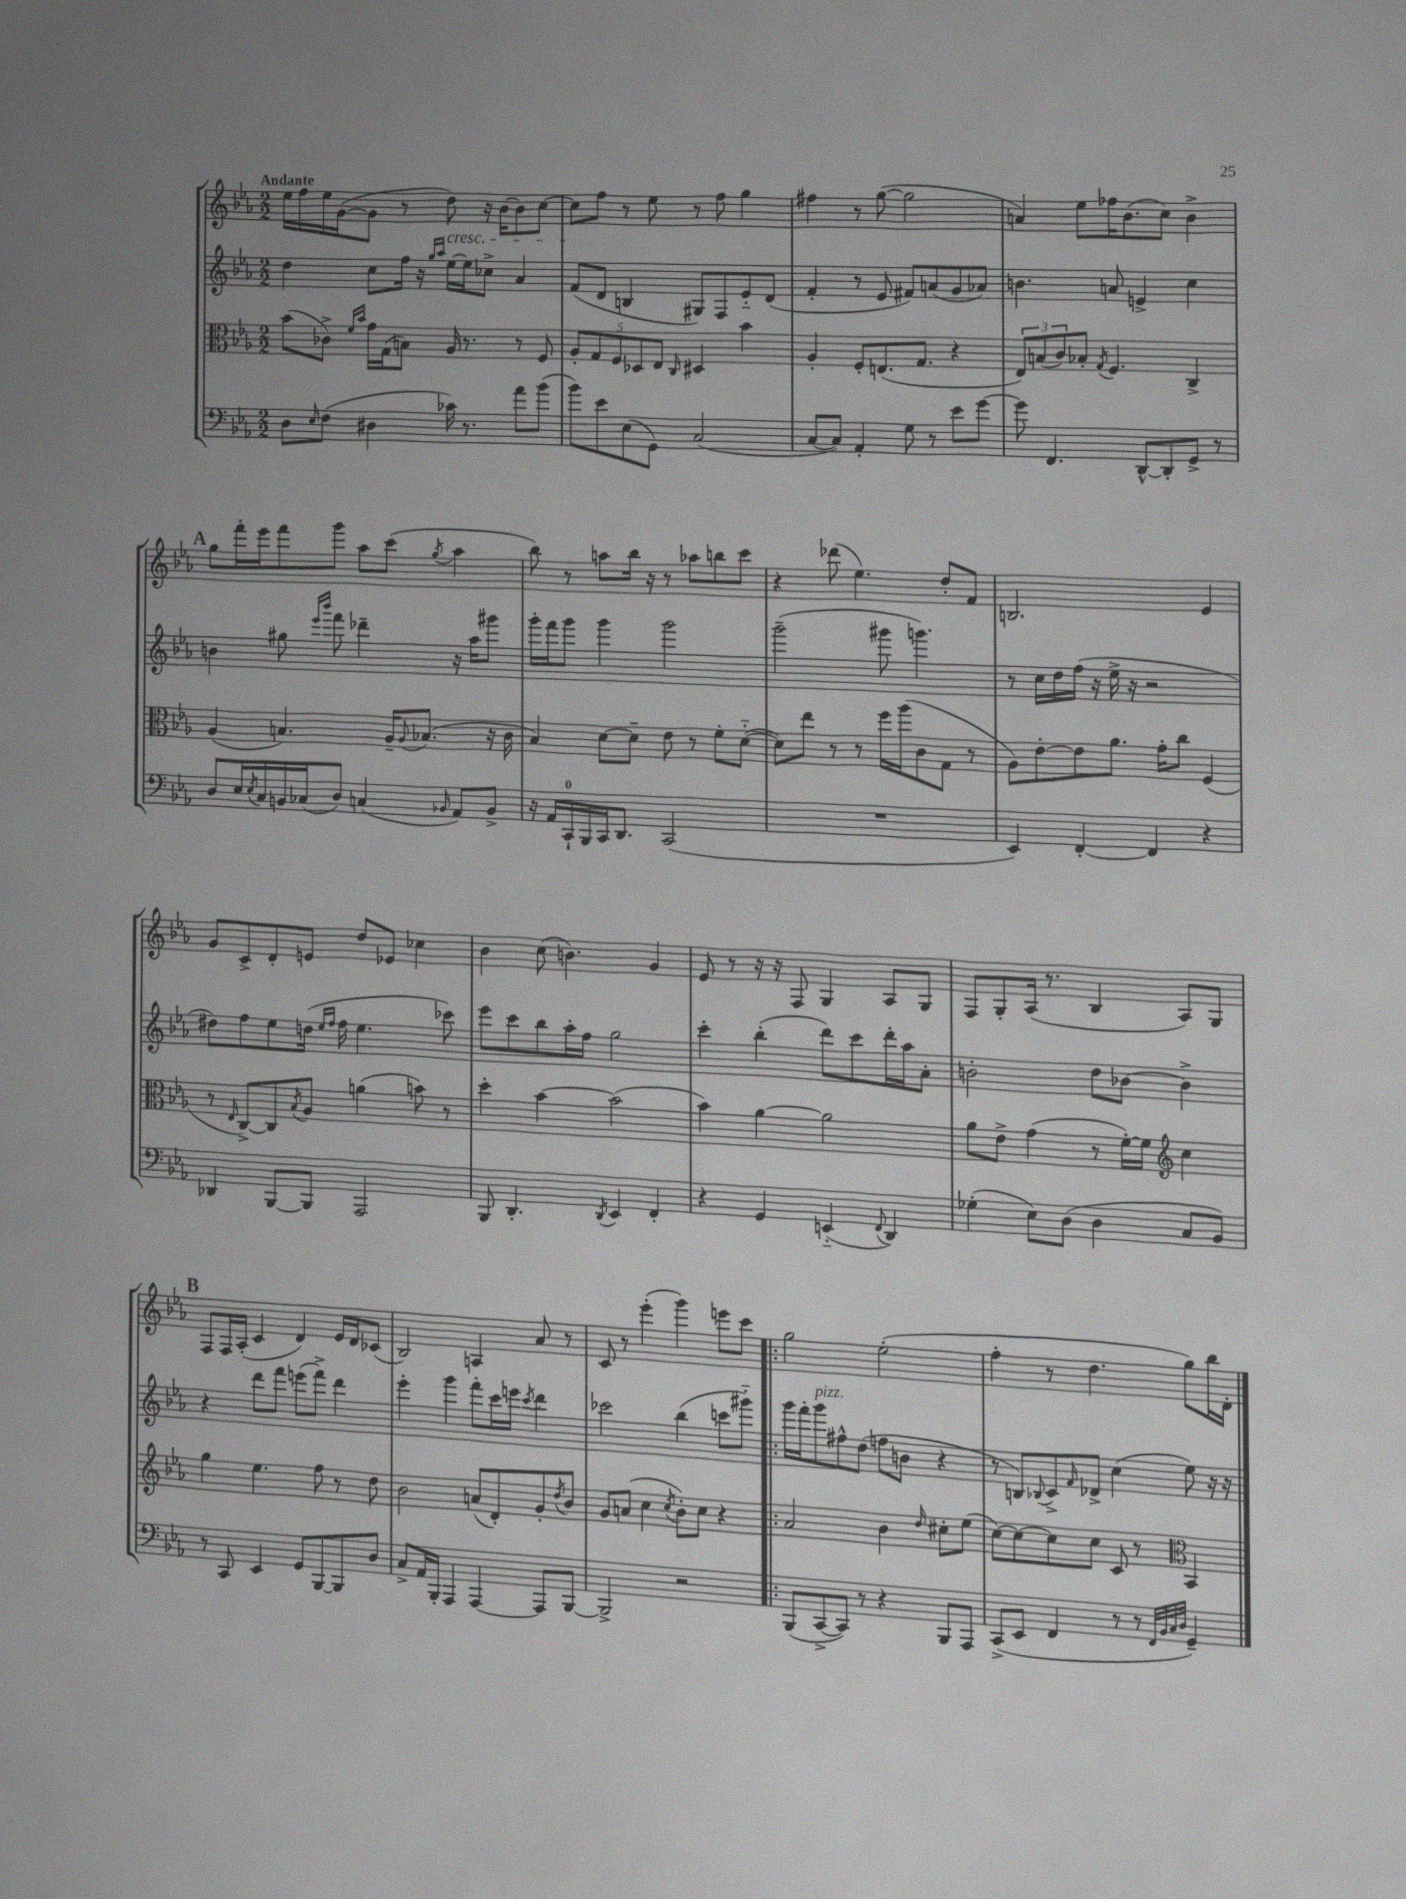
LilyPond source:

<<
\new StaffGroup <<
\new Staff = "s0" {
    \clef treble \key ees \major \numericTimeSignature \time 2/2 \tempo "Andante"
    ees''16 f''16 ees''16 g'16~( g'8 r8 d''8\cresc) r16 bes'16~ bes'8 c''8~ |
    c''8\! f''8 r8 ees''8 r8 f''8 g''4 |
    fis''4 r8 g''8~( g''2 |
    a'4) ees''8 fes''16 bes'8.( c''8) bes'4-> |
    \mark \markup { \bold "A" } g''8 f'''16-. ees'''16 f'''8 g'''8 aes''8 c'''8( \acciaccatura { g''8 } aes''4 |
    bes''8) r8 a''8 bes''16 r16 r8 aes''8 b''8 c'''8 |
    r4 des'''8( ees''4.) d''8-. f'8 |
    b2. ees'4 |
    g'8 c'8-> d'8-. e'8 d''8 ees'8 ces''4 |
    bes'4 c''8( b'4.) g'4 |
    ees'8 r8 r16 r16 f8 g4 aes8 g8 |
    f8 g8-. aes16( r8. bes4 aes8) g8 |
    \mark \markup { \bold "B" } f8 f16 aes16-.( c'4 d'4) ees'16 d'16 ces'8( |
    bes2) a4 aes'8 r8 |
    c'8 r8 ees'''4-.( g'''4) e'''8 c'''8 |
    \bar ".|:" g''2 ees''2-.( |
    f''4-. r8 d''4. g''8) bes''16 d'16-. \bar "|." |
}
\new Staff = "s1" {
    \clef treble \key ees \major \numericTimeSignature \time 2/2
    d''4 c''8 f''16 r16 \grace { g''16 aes''16 } ees''16~ ees''16 ces''8-> aes'4 |
    f'8( d'8 b4 gis8) f8 ees'8-_ d'8( |
    f'4-. r8 ees'8 fis'8) a'8( g'8 aes'8) |
    b'4. a'8 e'4-> c''4 |
    \mark \markup { \bold "A" } b'4 gis''8 \grace { ees'''16 bes'''16 } f'''8 des'''4-- r16 aes''16 gis'''8 |
    g'''16-. f'''16 g'''8 g'''4 g'''2 |
    g'''2--( gis'''8 g'''4.) |
    r8 c''16 d''16 f''16( r16 ees''16-> r16 r2 |
    dis''8) f''8 ees''8 d''16( \grace { ees''16 f''16 } f''16 ees''4. ces'''8) |
    ees'''8 c'''8 bes''8 aes''16-. f''16 g''2 |
    c'''4-. bes''4-.( d'''8) c'''8 d'''16-. aes''16 aes'8-. |
    b'2-. d''8 bes'8~ bes'4-> |
    \mark \markup { \bold "B" } r4 d'''8 f'''8 e'''8( f'''8->) d'''4 |
    ees'''4-. g'''4 f'''8-. c'''16 e'''16 \acciaccatura { c'''8 } d'''4 |
    ces'''2 bes''4( c'''8 gis'''8-_) |
    \bar ".|:" g'''16 f'''16-. g'''8^\markup { \italic "pizz." } fis''8-^ d''8( f''8 b'8 r4 |
    r8 b8) \appoggiatura { bes8 } c'8-> \grace { f'16 } des'8-> c''4( ees''8) r16 r16 \bar "|." |
}
\new Staff = "s2" {
    \clef alto \key ees \major \numericTimeSignature \time 2/2
    bes'8( ces'8->) \grace { f'16 bes'16 } g'16 g16( b8) aes16 r8. r8 f8 |
    \tuplet 5/4 { aes8-. g8 f8 des8 ees8 } \grace { c16 } dis4 bes'4 |
    aes4-. f8-. e8.( g8. r4 |
    \tuplet 3/2 { ees8) b8( c'8) } bes8-. \acciaccatura { g8 } f4. c4-> |
    \mark \markup { \bold "A" } aes4( b4.) aes16-- \appoggiatura { aes8 } bes8.( r16 c'16 |
    bes4) d'8~ d'8-- ees'8 r8 f'8-. d'8~-_( |
    d'8) ees''8 r8 r8 f''16 aes''16( c'8 g8 r8 |
    aes8) ees'8~-. ees'8 aes'8. g'16-. c''8 f4( |
    r8 \grace { ees16 } c8~->) c8 \acciaccatura { bes8 } aes8 a'4( b'8) r8 |
    d''4-. bes'4~ bes'2( |
    bes'4) aes'4~ aes'2 |
    aes'8 ees'8-> g'4( r8 f'16~-.) f'16 \clef treble c''4 |
    \mark \markup { \bold "B" } g''4 ees''4. f''8 r8 d''8 |
    bes'2 a'8( d'8-.) g'8-. \acciaccatura { d''8 } bes'8 |
    g'8 a'8( c''4 \acciaccatura { c''8 } bes'8-.) c''8 r4 |
    \bar ".|:" aes'2 bes'4 \grace { d''16 } cis''8-. ees''8( |
    c''8~) c''8~ c''8 c''8 c'8 r8 \clef alto bes,4 \bar "|." |
}
\new Staff = "s3" {
    \clef bass \key ees \major \numericTimeSignature \time 2/2
    d8 \grace { ees16 } f8( dis4 ces'16) r8. aes'8 bes'8( |
    bes'8) ees'8 ees8( g,8) c2( |
    c8~ c8) aes,4-. g8 r8 ees'8 g'8~ |
    g'8 f,4. d,8~-^ d,8-. g,8-> r8 |
    \mark \markup { \bold "A" } d8 ees16 \acciaccatura { ees8 } c16 b,16 ces16( d8) c4( \grace { bes,16 } aes,8) bes,8-> |
    r16 aes,16 c,16-0-! bes,,16 c,16 d,8. c,2( |
    R1 |
    ees,4) f,4~-. f,4 r4 |
    des,4 bes,,8~ bes,,8 aes,,2 |
    bes,,8 d,4.-. \acciaccatura { d,8 } ees,4 f,4-. |
    r4 g,4 e,4-_( \appoggiatura { f,8 } d,4) |
    ges4-.( ees8) d8( d4 c8 bes,8) |
    \mark \markup { \bold "B" } r8 c,8 ees,4 g,8 bes,,8~ bes,,8 d8 |
    c8-> aes,16 bes,,16-. aes,,4 aes,,4~ aes,,8 bes,,8~ |
    bes,,2-> r2 |
    \bar ".|:" bes,,8( c,8~-> c,8) r8 r4 bes,,8 aes,,8 |
    c,8->( ees,8 f,4 r8 r8 \grace { f,32 bes,32 c32 d32 } g,4--) \bar "|." |
}
>>
>>
\layout { \context { \Score \remove "Bar_number_engraver" } }
